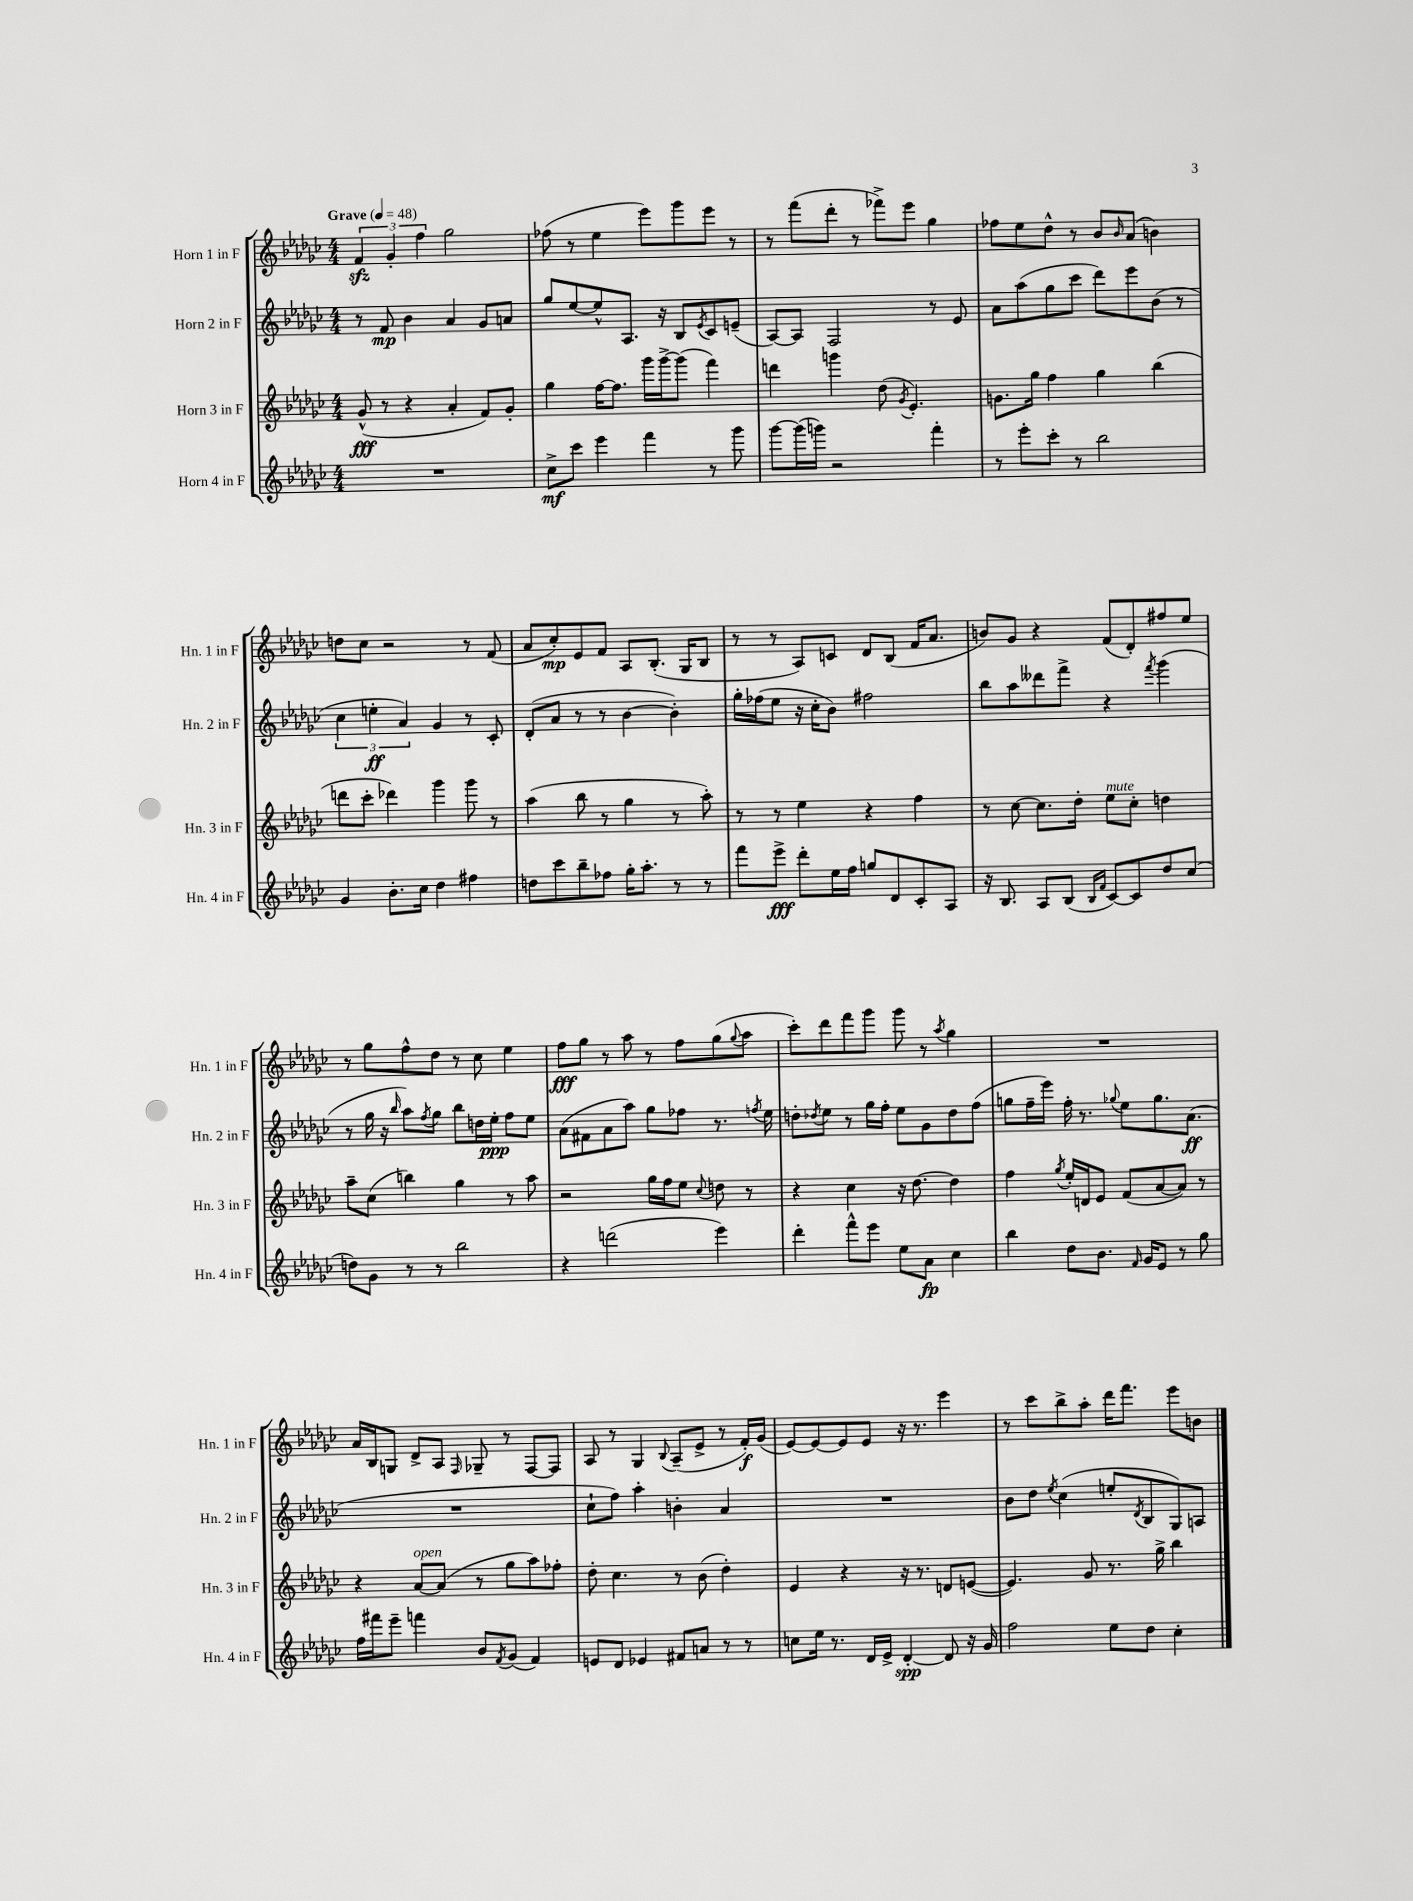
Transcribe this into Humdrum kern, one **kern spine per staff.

**kern	**dynam	**kern	**dynam	**kern	**dynam	**kern	**dynam
*part4	*part4	*part3	*part3	*part2	*part2	*part1	*part1
*staff4	*staff4	*staff3	*staff3	*staff2	*staff2	*staff1	*staff1
*I"Horn 4 in F	*	*I"Horn 3 in F	*	*I"Horn 2 in F	*	*I"Horn 1 in F	*
*I'Hn. 4 in F	*	*I'Hn. 3 in F	*	*I'Hn. 2 in F	*	*I'Hn. 1 in F	*
*clefG2	*	*clefG2	*	*clefG2	*	*clefG2	*
*k[b-e-a-d-g-c-]	*	*k[b-e-a-d-g-c-]	*	*k[b-e-a-d-g-c-]	*	*k[b-e-a-d-g-c-]	*
*M4/4	*	*M4/4	*	*M4/4	*	*M4/4	*
*MM48	*	*MM48	*	*MM48	*	*MM48	*
=1	=1	=1	=1	=1	=1	=1	=1
!	!	!	!	!	!	!LO:TX:a:B:t=Grave	!
1r	.	(8g-^^/	fff	8r	.	6fzz/	.
.	.	8r	.	8f/	mp	.	.
.	.	.	.	.	.	6g-'/	.
.	.	4r	.	4b-\	.	.	.
.	.	.	.	.	.	6ff\	.
.	.	4a-'/	.	4a-/	.	2gg-\	.
.	.	8f/L)	.	8g-/L	.	.	.
.	.	8g-'/J	.	8an/J	.	.	.
=2	=2	=2	=2	=2	=2	=2	=2
8cc-^\L	mf	4gg-\	.	8gg-/L	.	(8ff-X\	.
8ccc-\J	.	.	.	[8ee-/	.	8r	.
4eee-\	.	[16ff\KL	.	8ee-^^/]	.	4ee-\	.
.	.	8.ff\J]	.	.	.	.	.
.	.	.	.	8.A-/J	.	.	.
4fff\	.	16ggg-\LL	.	.	.	8eee-\L)	.
.	.	[16ggg-^\J	.	16r	.	.	.
.	.	(8ggg-\J]	.	8B-/L	.	8ggg-\	.
.	.	.	.	8qe-/	.	.	.
8r	.	4fff\)	.	8c-/	.	8eee-\J	.
8ggg-\	.	.	.	(8en~/J	.	8r	.
=3	=3	=3	=3	=3	=3	=3	=3
[8ggg-\L	.	4dddn\	.	[8A-/L)	.	8r	.
(16ggg-\L]	.	.	.	8A-/J]	.	(8fff\L	.
16gggn\JJ)	.	.	.	.	.	.	.
2r	.	4gggn\	.	2F/	.	8ddd-'\J	.
.	.	.	.	.	.	8r	.
.	.	(8dd-\	.	.	.	8fff-X^\L)	.
.	.	8qg-/	.	.	.	.	.
.	.	4.e-'/)	.	.	.	8eee-\J	.
4fff'\	.	.	.	8r	.	4gg-\	.
.	.	.	.	8e-/	.	.	.
=4	=4	=4	=4	=4	=4	=4	=4
8r	.	8.gn\L	.	8a-\L	.	8ff-X\L	.
8eee-'\L	.	.	.	(8aa-\	.	8ee-\	.
.	.	16gg-\Jk	.	.	.	.	.
8ccc-'\J	.	4ff\	.	8gg-\	.	8dd-^^\J	.
8r	.	.	.	8ccc-\J	.	8r	.
2bb-\	.	4gg-\	.	8ddd-\L)	.	8b-/L	.
.	.	.	.	.	.	16qqb-/	.
.	.	.	.	8eee-\	.	(8a-/J	.
.	.	(4bb-\	.	(8b-\J	.	4bn\)	.
.	.	.	.	8r	.	.	.
!!LO:LB:g=z
=5	=5	=5	=5	=5	=5	=5	=5
4g-/	.	8dddn\L	.	6cc-\	.	8ddn\L	.
.	.	8ccc-'\J	.	.	.	8cc-\J	.
.	.	.	.	6een'\	ff	.	.
8.b-'\L	.	4ddd-X\)	.	.	.	2r	.
.	.	.	.	6a-/)	.	.	.
16cc-\Jk	.	.	.	.	.	.	.
4dd-\	.	4ggg-\	.	4g-/	.	.	.
4ff#X\	.	8ggg-\	.	8r	.	8r	.
.	.	8r	.	8c-'/	.	(8f/	.
=6	=6	=6	=6	=6	=6	=6	=6
8ddn\L	.	(4aa-\	.	(8d-'/L	.	8a-/L	.
8ccc-\	.	.	.	8a-/J	.	8cc-'/)	mp
8bb-~\	.	8bb-\	.	8r	.	8e-/	.
8ff-X\J	.	8r	.	8r	.	8f/J	.
16gg-'\KL	.	4gg-\	.	[4b-\	.	8A-/L	.
8.aa-'\J	.	.	.	.	.	.	.
.	.	.	.	.	.	(8.B-'/J	.
8r	.	8r	.	4b-'\])	.	.	.
.	.	.	.	.	.	16G-/KL	.
8r	.	8aa-'\)	.	.	.	8B-/J	.
=7	=7	=7	=7	=7	=7	=7	=7
8fff\L	.	8r	.	16gg-'\LL	.	8r	.
.	.	.	.	(16ff-X\J	.	.	.
8eee-^\J	fff	8r	.	8ee-\J	.	8r	.
8ddd-'\L	.	4ee-\	.	16r	.	8A-/L)	.
.	.	.	.	16cc-'\KL	.	.	.
16ee-\L	.	.	.	8b-\J)	.	8cn/J	.
16ff\JJ	.	.	.	.	.	.	.
8ggn/L	.	4r	.	2ff#X\	.	8d-/L	.
8d-/	.	.	.	.	.	(8B-/J	.
8c-'/	.	4ff\	.	.	.	16f/KL	.
.	.	.	.	.	.	8.a-/J	.
8A-/J	.	.	.	.	.	.	.
=8	=8	=8	=8	=8	=8	=8	=8
16r	.	8r	.	8bb-\L	.	8bn/L)	.
8.B-/	.	.	.	.	.	.	.
.	.	[8cc-\	.	8aa-\	.	8g-/J	.
8A-/L	.	8.cc-\L]	.	8ddd--X\	.	4r	.
(8B-/J	.	.	.	8fff^\J	.	.	.
.	.	16dd-'\Jk	.	.	.	.	.
16qqB-/LL	.	.	.	.	.	.	.
16qqf/JJ	.	.	.	.	.	.	.
!	!	!LO:TX:a:i:t=mute	!	!	!	!	!
[8c-/L)	.	8ee-\L	.	4r	.	(8f/L	.
8c-/]	.	8cc-'\J	.	.	.	8d-'/)	.
.	.	.	.	8qfff/	.	.	.
8dd-/	.	4ddn\	.	(4ggg-\	.	8ff#X/	.
(8cc-/J	.	.	.	.	.	8ee-/J	.
!!LO:LB:g=z
=9	=9	=9	=9	=9	=9	=9	=9
8ddn\L)	.	8aa-~\L	.	8r	.	8r	.
8g-\J	.	(8cc-\J	.	16gg-\	.	8gg-\L	.
.	.	.	.	16r	.	.	.
.	.	.	.	16qqbb-/	.	.	.
8r	.	4bbn\)	.	8aa-\L)	.	8ff^^\	.
.	.	.	.	8qff/	.	.	.
8r	.	.	.	8gg-\J	.	8dd-\J	.
2bb-\	.	4gg-\	.	8bb-\L	.	8r	.
.	.	.	.	16ddn\L	.	8cc-\	.
.	.	.	.	16ee-'\JJ	ppp	.	.
.	.	8r	.	8ff\L	.	4ee-\	.
.	.	8aa-\	.	8ee-\J	.	.	.
=10	=10	=10	=10	=10	=10	=10	=10
4r	.	2r	.	(8a-\L	.	8ff\L	fff
.	.	.	.	8f#X\	.	8gg-\J	.
(2dddn\	.	.	.	8a-\	.	8r	.
.	.	.	.	8aa-\J)	.	8aa-\	.
.	.	16gg-\LL	.	8gg-\L	.	8r	.
.	.	16ff\J	.	.	.	.	.
.	.	8ee-\J	.	8ff-X\J	.	8ff\L	.
.	.	8qqcc-/	.	.	.	.	.
4eee-\)	.	8ddn\	.	8.r	.	(8gg-\	.
.	.	.	.	.	.	8qqgg-/	.
.	.	8r	.	.	.	8aa-\J	.
.	.	.	.	8qffn/	.	.	.
.	.	.	.	16ee-\	.	.	.
=11	=11	=11	=11	=11	=11	=11	=11
4ddd-'\	.	4r	.	8ddn'\L	.	8ccc-'\L)	.
.	.	.	.	8qdd-X/	.	.	.
.	.	.	.	8ee-\J	.	8ddd-\	.
8fff^^\L	.	4cc-\	.	8r	.	8fff\	.
8eee-\J	.	.	.	16gg-\LL	.	8ggg-\J	.
.	.	.	.	16ff'\JJ	.	.	.
8ee-\L	.	16r	.	8ee-\L	.	8ggg-\	.
.	.	[8.dd-\	.	.	.	.	.
8a-\J	fp	.	.	8g-\	.	8r	.
.	.	.	.	.	.	8qaa-/	.
4cc-\	.	4dd-\]	.	8dd-\	.	4gg-\	.
.	.	.	.	(8ff\J	.	.	.
=12	=12	=12	=12	=12	=12	=12	=12
4bb-\	.	4ff\	.	8ggn\L	.	1r	.
.	.	.	.	16ff~\L	.	.	.
.	.	.	.	16eee-\JJ)	.	.	.
.	.	8qgg-/	.	.	.	.	.
8dd-\L	.	16ee-'/LL	.	16ff'\	.	.	.
.	.	16dn/J	.	8.r	.	.	.
8.b-\J	.	8e-/J	.	.	.	.	.
.	.	.	.	8qqgg-X/	.	.	.
.	.	(8f/L	.	8ee-\L	.	.	.
16qqf/	.	.	.	.	.	.	.
16g-/KL	.	.	.	.	.	.	.
8e-/J	.	[8a-/	.	8.gg-\	.	.	.
8r	.	8a-/J])	.	.	.	.	.
.	.	.	.	(8.a-\J	ff	.	.
8gg-\	.	8r	.	.	.	.	.
!!LO:LB:g=z
=13	=13	=13	=13	=13	=13	=13	=13
16ff\LL	.	4r	.	1r	.	16a-/LL	.
16fff#X\J	.	.	.	.	.	16B-/J	.
8eee-~\J	.	.	.	.	.	8Gn/J	.
!	!	!LO:TX:a:i:t=open	!	!	!	!	!
4fffn\	.	[8a-/L	.	.	.	8d-^/L	.
.	.	(8a-/J]	.	.	.	8A-/J	.
.	.	.	.	.	.	16qqF/	.
8b-/L	.	8r	.	.	.	8G-X~/	.
8qf/	.	.	.	.	.	.	.
(8g-/J	.	8gg-\L	.	.	.	8r	.
4f/)	.	8aa-\)	.	.	.	[8F/L	.
.	.	8ff-X'\J	.	.	.	8F/J]	.
=14	=14	=14	=14	=14	=14	=14	=14
8en/L	.	8dd-'\	.	8cc-`\L	.	8A-/	.
8d-/J	.	4.cc-\	.	8ff\J)	.	8r	.
4e-X/	.	.	.	4aa-'\	.	4G-/	.
.	.	.	.	.	.	8qqB-/	.
8f#X/L	.	8r	.	4bn'\	.	(8A-~/L	.
8an/J	.	(8b-\	.	.	.	8e-^/J	.
8r	.	4dd-'\)	.	4a-/	.	8r	.
8r	.	.	.	.	.	16f'/LL)	f
.	.	.	.	.	.	(16g-/JJ	.
=15	=15	=15	=15	=15	=15	=15	=15
8ccn\L	.	4e-/	.	1r	.	[8e-/L)	.
16ee-\Jk	.	.	.	.	.	8e-/_	.
8.r	.	.	.	.	.	.	.
.	.	4r	.	.	.	8e-/]	.
16d-/LL	.	.	.	.	.	8e-/J	.
16e-^/JJ	.	.	.	.	.	.	.
[4d-'/	spp	16r	.	.	.	16r	.
.	.	8.r	.	.	.	8.r	.
8d-/]	.	8dn/L	.	.	.	4eee-\	.
16r	.	([8en/J	.	.	.	.	.
16g-/	.	.	.	.	.	.	.
=16	=16	=16	=16	=16	=16	=16	=16
2ff\	.	4.e/])	.	8b-\L	.	8r	.
.	.	.	.	8dd-\J	.	8ccc-\L	.
.	.	.	.	8qee-/	.	.	.
.	.	.	.	(4cc-\	.	8bb-^\	.
.	.	8g-/	.	.	.	8aa-'\J	.
8ee-\L	.	8.r	.	8een'/L	.	16ddd-\KL	.
.	.	.	.	.	.	8.fff\J	.
.	.	.	.	8qd-/	.	.	.
8dd-\J	.	.	.	8B-/	.	.	.
.	.	16gg-^\	.	.	.	.	.
4cc-'\	.	4bb-\	.	8G-/)	.	8eee-\L	.
.	.	.	.	8An/J	.	8bn\J	.
==	==	==	==	==	==	==	==
*-	*-	*-	*-	*-	*-	*-	*-
